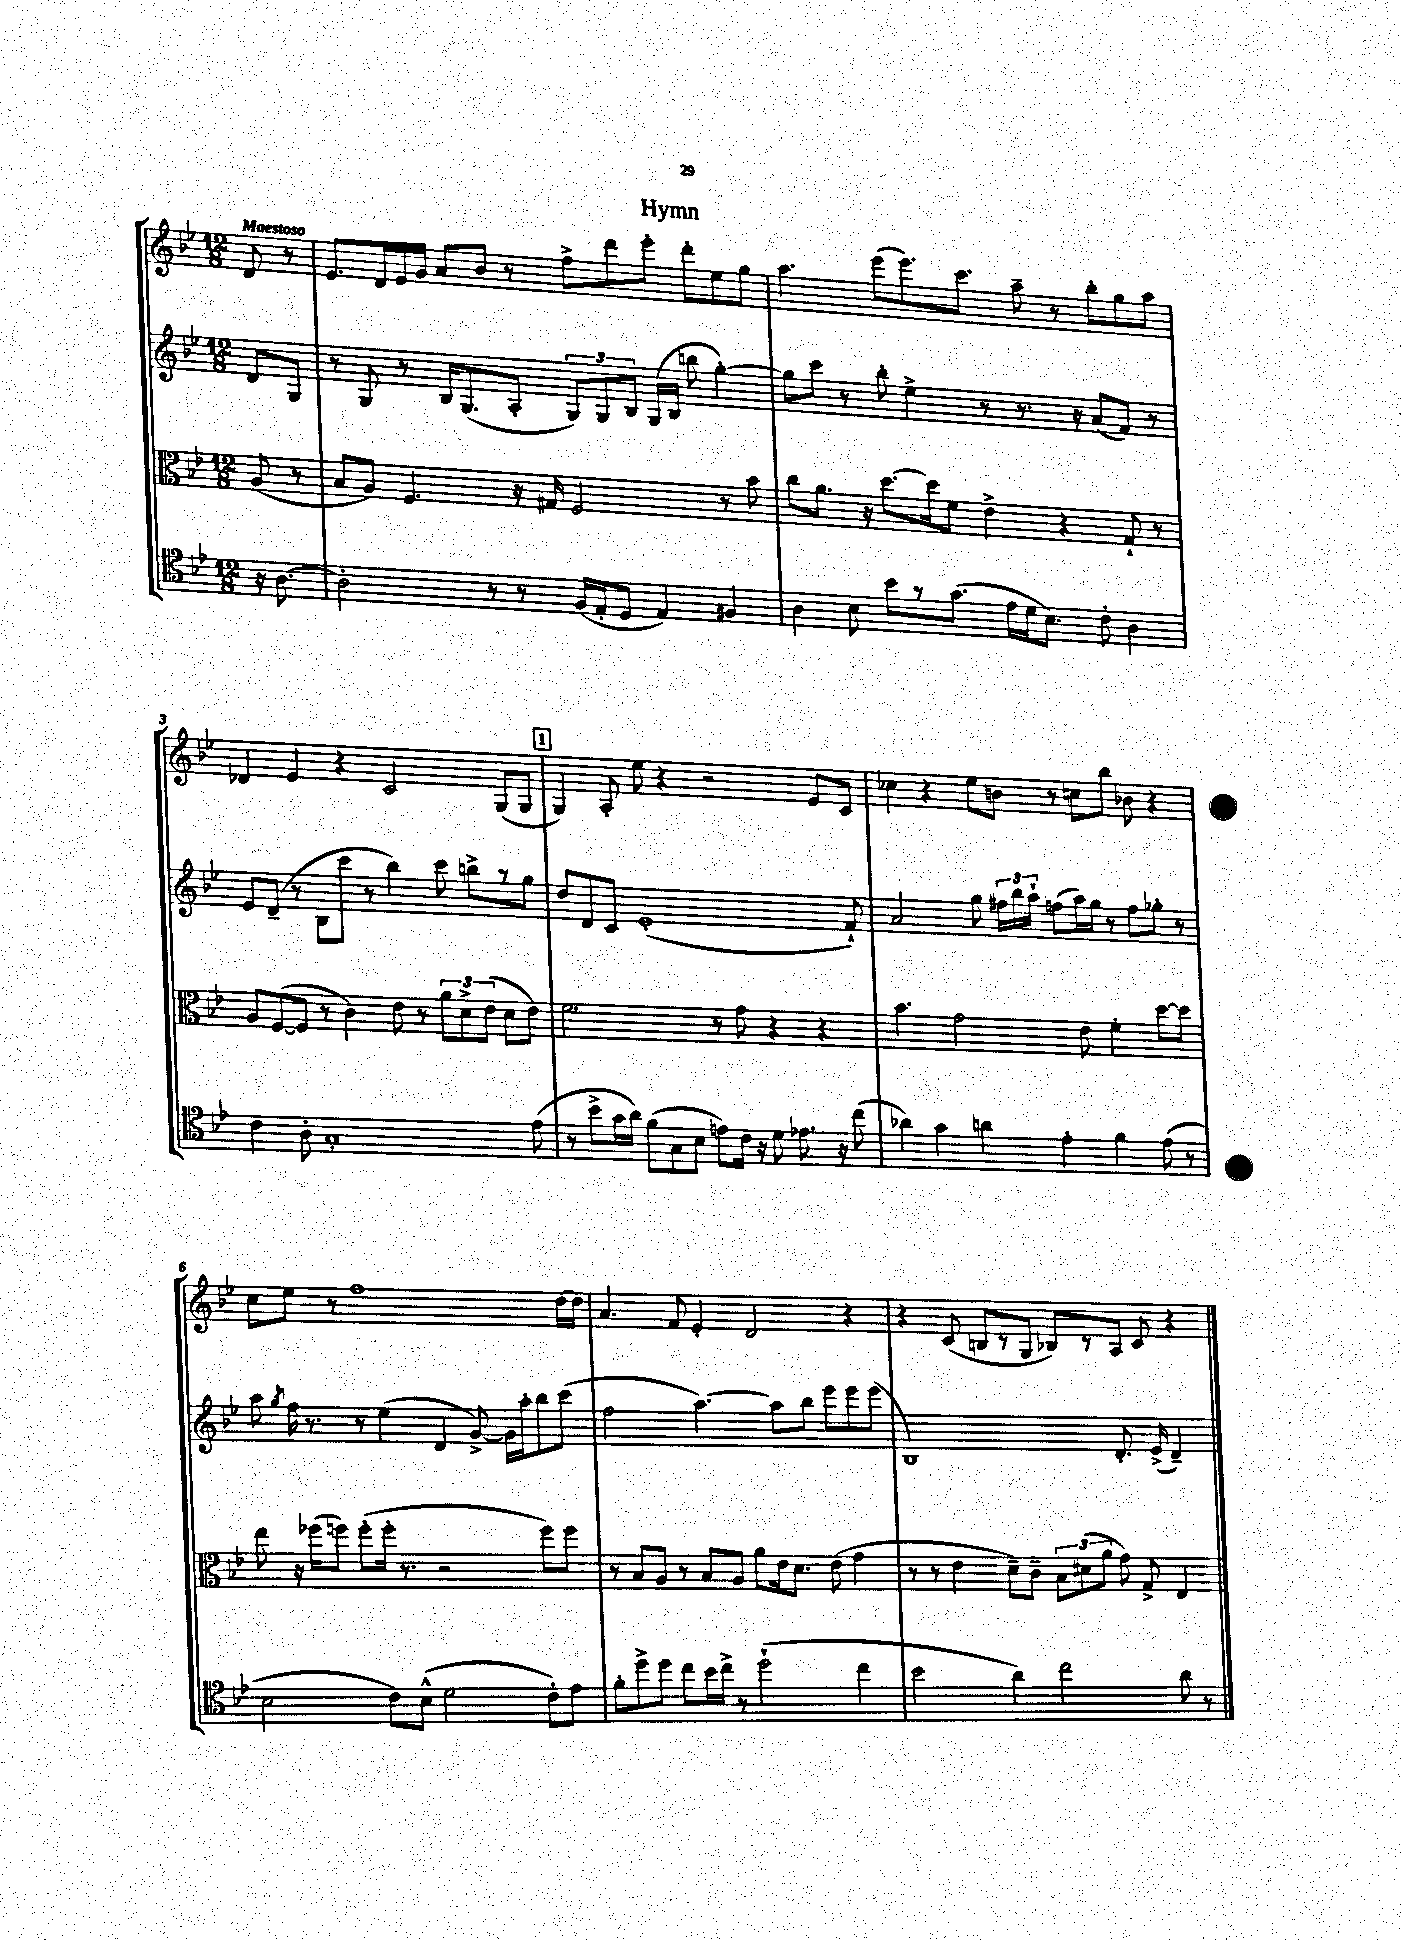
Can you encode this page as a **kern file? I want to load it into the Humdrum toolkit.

**kern	**kern	**kern	**kern
*staff4	*staff3	*staff2	*staff1
*clefC4	*clefC3	*clefG2	*clefG2
*k[b-e-]	*k[b-e-]	*k[b-e-]	*k[b-e-]
*M12/8	*M12/8	*M12/8	*M12/8
16r	(8A	8d	8d
[8.A	.	.	.
.	8r	8G	8r
=	=	=	=
2A']	8B-	8r	8.e-
.	8A)	8G	.
.	.	.	16d
.	4.F	8r	16e-
.	.	.	16g
.	.	16B-	8a
.	.	(8.G	.
8r	.	.	8b-
8r	16r	8A'	8r
.	16G#	.	.
(16F	2F	12G)	8ff^
16E-'	.	.	.
.	.	12G	.
8D	.	.	8ddd
.	.	12B-	.
4E-)	.	(16G	8eee-'
.	.	16B-	.
.	.	8bb	8ddd'
4F#	8r	[4gg')	8ee-
.	8b-	.	8gg
=	=	=	=
4A	8cc	8gg]	4.aa
.	8.a	8ccc	.
8B-	.	8r	.
.	16r	.	.
8b-	[8.dd	8bb-'	(8eee-
8r	.	4ee-^	8.eee-)
.	16dd]	.	.
(8.g	8f	.	.
.	.	.	8.ccc
.	4e-^	8r	.
16e-	.	.	.
16d	.	8.r	8aa~
8.B-)	.	.	.
.	4r	.	8r
.	.	16r	.
8c'	.	(8a	8bb-'
4A	8G`	8f)	8gg
.	8r	8r	8aa
=	=	=	=
4c	8A	8e-	4d-
.	([8F	(8d~	.
8A'	8F]	8r	4e-
1G'	8r	8B-	.
.	4c)	8ccc	4r
.	.	8r	.
.	8e-	4bb-)	2c
.	8r	.	.
.	12a	8ccc	.
.	12d^	.	.
.	.	8bb^	.
.	(12e-	.	.
.	8d	8r	(8G
(8e-	8e-)	8gg	8G
=	=	=	=
8r	2.f	8dd	4G)
8b-^	.	8d	.
16g	.	8c	8A'
16a)	.	.	.
(8f	.	(1e-'	8ee-
8G	.	.	4r
8B-	.	.	.
8e)	8r	.	2r
16c	8g	.	.
16r	.	.	.
8d	4r	.	.
8.e-	.	.	.
.	4r	.	8e-
16r	.	.	.
(8cc	.	8f`)	8c
=	=	=	=
4a-)	4.b-	2a	4cc-
4g	.	.	4r
.	2g	.	.
4a	.	8gg	8ee-
.	.	24ff#	8b
.	.	24bb-	.
.	.	24aa`	.
4e-'	.	(8ff	8r
.	8e-	16aa)	8cc
.	.	16gg	.
4f	4f'	8r	8bb-
.	.	8ff	8b-
(8e-	[8dd	8gg-'	4r
8r	8dd]	8r	.
=	=	=	=
2B-	8ee-	8aa	8cc
.	.	8qgg	.
.	16r	16ff	8ee-
.	(16ff-	8.r	.
.	8ff)	.	8r
.	(8ff'	8r	1ff
8c)	16ff'	(4ee-	.
.	8.r	.	.
(8B-^^	.	.	.
2d	2r	4d	.
.	.	[8g^)	.
.	.	16g]	.
.	.	16aa'	.
8c')	8ff)	8bb-	.
8e-	8ff	(8ccc	[16dd
.	.	.	16dd]
=	=	=	=
8f'	8r	2ff	4.a
8dd^	8B-	.	.
8dd	8A	.	.
8cc	8r	.	8f
16b-	8B-	[4.aa)	4e-'
16cc^	.	.	.
8r	8A	.	.
(2dd`	8a	.	2d
.	16e-	8aa]	.
.	8.d	.	.
.	.	8bb-	.
.	(8e-	8eee-	.
4cc	4g	8eee-	4r
.	.	(8eee-	.
=	=	=	=
2b-	8r	1B-)	4r
.	8r	.	.
.	4e-	.	(8c
.	.	.	8B
4a)	8d~)	.	8r
.	8c~	.	8G
2cc	12B-	.	8B-)
.	(12d#	.	.
.	.	.	8r
.	12a	.	.
.	8g)	8.d'	8A
.	8G^	.	8c
.	.	(16e-^	.
8a	4E-	4d~)	4r
8r	.	.	.
==	==	==	==
*-	*-	*-	*-
